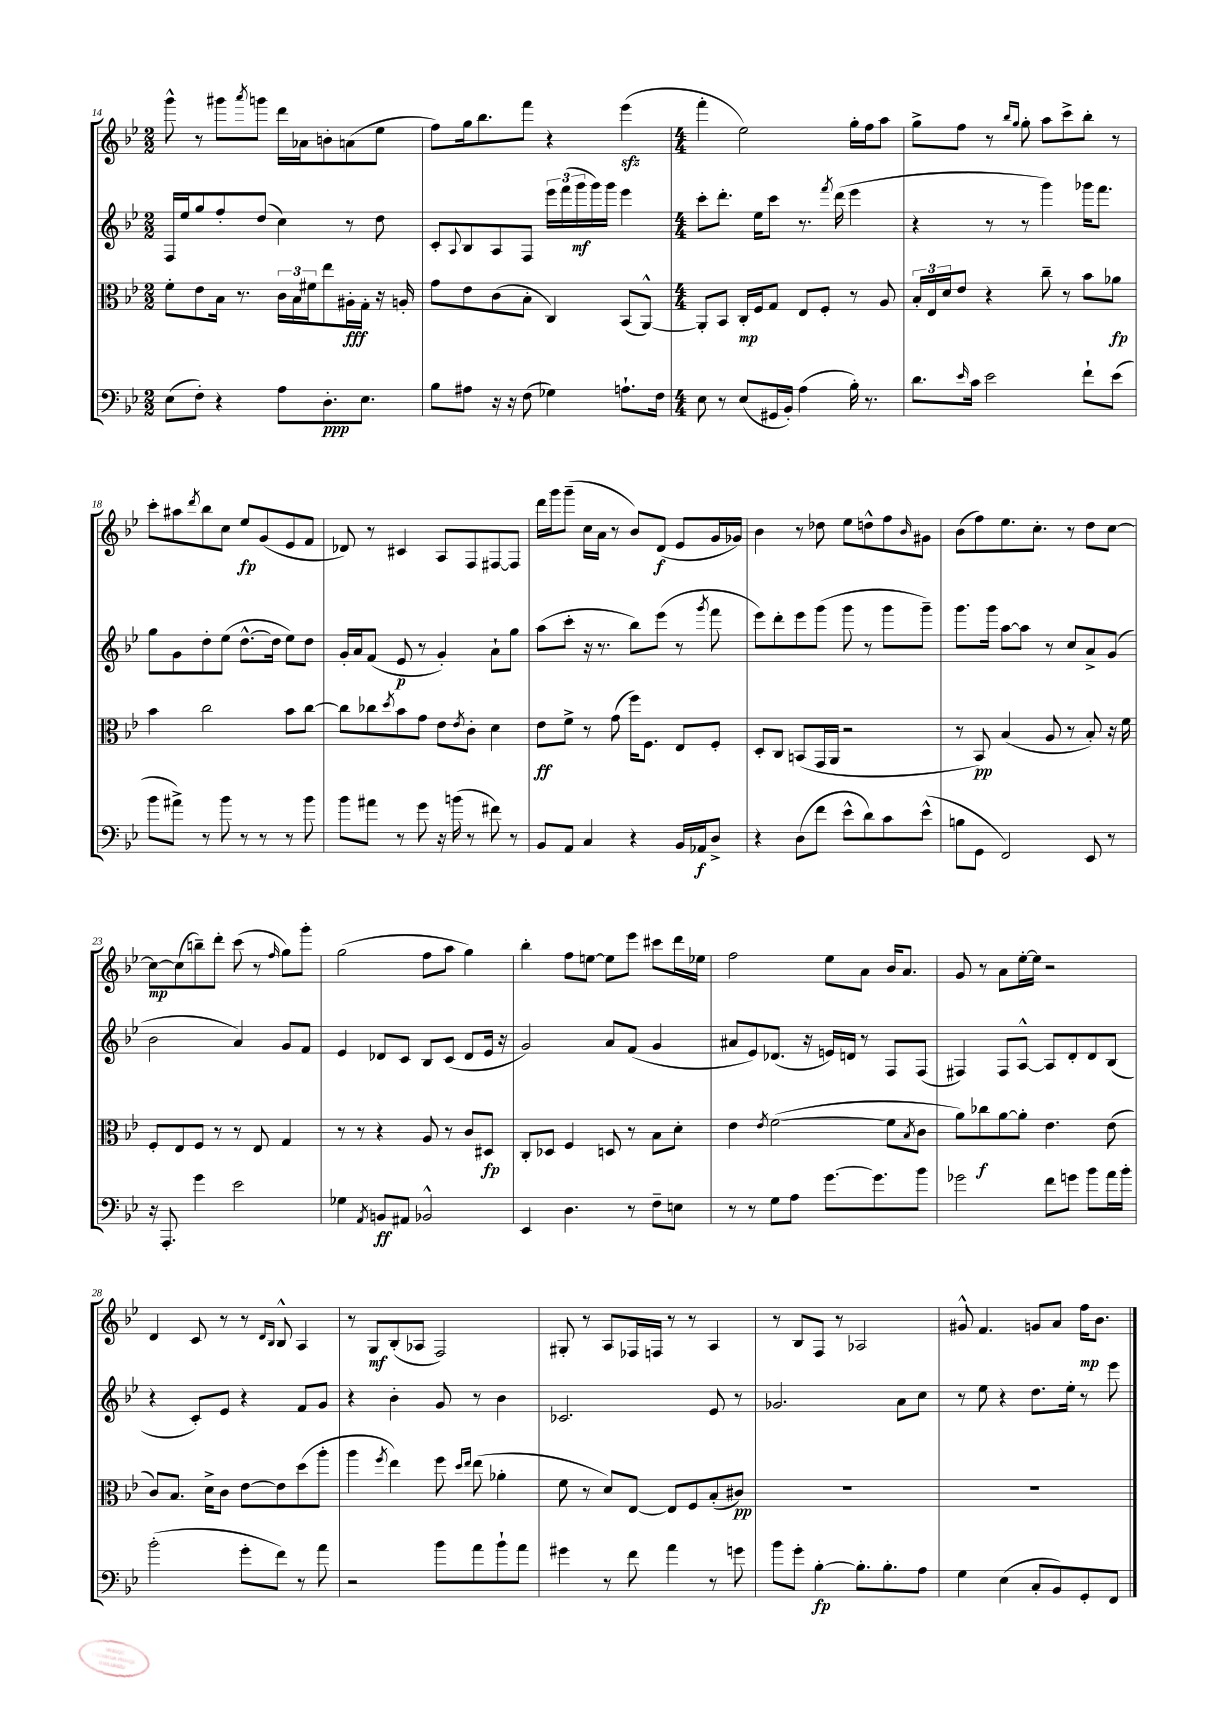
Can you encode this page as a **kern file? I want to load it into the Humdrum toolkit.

**kern	**kern	**kern	**kern
*staff4	*staff3	*staff2	*staff1
*clefF4	*clefC3	*clefG2	*clefG2
*k[b-e-]	*k[b-e-]	*k[b-e-]	*k[b-e-]
*M2/2	*M2/2	*M2/2	*M2/2
(8E-	8f'	16F	8ggg^^
.	.	16ee-	.
8F')	8e-	8gg	8r
4r	16B-	8ff'	8ggg#
.	8.r	.	.
.	.	.	8qaaa
.	.	(8dd	8ggg
8A	24c	4cc)	16ddd
.	24B-	.	.
.	.	.	16a-
.	24f#	.	.
8.D'	8ee-	.	8b'
.	16A#'	8r	(8a
8.E-	16G'	.	.
.	16r	8dd	8ee-
.	16A'	.	.
=	=	=	=
8B-	8g	8c'	8ff)
.	.	8qqA	.
8A#	8e-	8B-	16gg
.	.	.	8.bb-
16r	(8c	8A	.
16r	.	.	.
(8F	8B-'	8F	8fff
4G-)	4C)	24eee-	4r
.	.	(24fff	.
.	.	24ggg	.
.	.	16ggg)	.
.	.	16ggg	.
8.A`	(8BB-	4eee-	(4eee-
.	[8AA^^)	.	.
16F	.	.	.
=	=	=	=
*M4/4	*M4/4	*M4/4	*M4/4
8E-	8AA']	8ccc'	4fff'
8r	8BB-	8.ddd'	.
(8E-	16C'	.	2ee-)
.	16F	16ee-	.
16GG#	8G	8ccc	.
16BB-')	.	.	.
(4A	8E-	8.r	.
.	8F'	.	.
.	.	8qfff	.
.	.	(16ddd	.
16B-')	8r	4eee-	16gg'
8.r	.	.	16ff
.	8A	.	8aa
=	=	=	=
8.d	24B-'	4r	8gg^
.	24E-	.	.
.	24d	.	.
.	8e-	.	8ff
16qqe-	.	.	.
16c	.	.	.
2e-	4r	8r	8r
.	.	.	16qqbb-
.	.	.	16qqgg
.	.	8r	8gg'
.	8cc~	4ggg)	8aa
.	8r	.	8ccc^
8f`	8b-	16ggg-	8bb-'
.	.	8.fff	.
(8e-	8a-	.	8r
=	=	=	=
8b-	4b-	8gg	8ccc'
8a#^)	.	8g	8aa#
.	.	.	8qddd
8r	2cc	8dd'	8bb-
8b-	.	(8ee-	8cc
8r	.	[8.dd^^	8ee-
8r	.	.	(8g
.	.	16dd]	.
8r	8b-	8ee-)	8e-
8b-	[8cc	8dd	8f
=	=	=	=
8b-	8cc]	16g'	8d-)
.	.	16a	.
8a#	8cc-	(8f	8r
.	8qdd	.	.
8r	8b-	8e-	4c#
8g	8g	8r	.
16r	8e-	4g')	8A
(16b	.	.	.
.	8qe-	.	.
8r	8c'	.	8F
8f#)	4d	8a`	[8F#
8r	.	8gg	8F#]
=	=	=	=
8BB-	8e-	(8aa	16ddd
.	.	.	16ggg
8AA	8f^	8ccc'	(8ggg~
4C	8r	16r	16cc
.	.	8.r	16a
.	(8g	.	8r
4r	16ff)	8bb-)	8b-)
.	8.F	.	.
.	.	(8eee-	(8d
16BB-	8E-	8r	8e-
16AA-	.	.	.
.	.	8qggg	.
8D^	8F'	8fff	16g
.	.	.	16g-)
=	=	=	=
4r	8D'	8eee-)	4b-
.	8C	8ddd'	.
(8D	(8BB	8eee-	8r
8f	16GG	(8ggg	8dd-
.	16AA	.	.
8e-^^	2r	8ggg	8ee-
8d)	.	8r	8dd^^
8c	.	8ggg	8ff
.	.	.	16qqb-
(8e-^^	.	8ggg~)	8g#
=	=	=	=
8B	8r	8.ggg	(8b-
8GG	8BB-)	.	8ff)
.	.	16ggg	.
2FF)	(4B-	[8aa	8.ee-
.	.	8aa]	.
.	.	.	8.cc'
.	8A	8r	.
.	8r	8cc	8r
8EE-	8B-')	8a^	8dd
8r	16r	(8g	[8cc
.	16f	.	.
=	=	=	=
16r	8F'	2b-	8cc_
8.AAA'	.	.	.
.	8E-	.	(8cc]
4g	8F	.	8bb~)
.	8r	.	8ddd'
2e-	8r	4a)	(8ccc
.	8E-	.	8r
.	.	.	16qqff
.	4G	8g	8gg)
.	.	8f	8ggg'
=	=	=	=
4G-	8r	4e-	(2gg
.	8r	.	.
8qAA	.	.	.
8BB	4r	8d-	.
8AA#	.	8c	.
2BB-^^	8A	8B-	8ff
.	8r	(8c	8aa
.	8c	8d-	4gg)
.	8D#	16e-	.
.	.	16r	.
=	=	=	=
4EE-	8C'	2g)	4bb-'
.	8D-	.	.
4.D	4F	.	8ff
.	.	.	[8ee
.	8D	8a	8ee]
8r	8r	(8f	8eee-
8F~	8B-	4g	8ccc#
8E	8d'	.	16ddd
.	.	.	16ee-
=	=	=	=
8r	4e-	8a#	2ff
8r	.	8e-)	.
.	8qe-	.	.
8G	([2f	(8.d-	.
8A	.	.	.
.	.	16r	.
[8.g	.	16e)	8ee-
.	.	16d	.
.	.	8r	8a
8.g]	.	.	.
.	8f]	8F	16b-
.	.	.	8.a
.	8qB-	.	.
8b-	8c	(8F	.
=	=	=	=
2g-	8a)	4F#)	8g
.	8cc-	.	8r
.	[8a	8F#	8a
.	8a']	[8A^^	[16ee-'
.	.	.	16ee-]
8f	4.e-	8A]	2r
8g	.	8d'	.
8b-	.	8d	.
16a	(8e-	(8B-	.
16b-'	.	.	.
=	=	=	=
(2b-'	8c)	4r	4d
.	8.B-	.	.
.	.	8c')	8c
.	16d^	.	.
.	8c	8e-	8r
8g'	[8e-	4r	8r
.	.	.	16qqd
.	.	.	16qqB-
8f)	8e-]	.	8B-^^
8r	(8dd	8f	4A
8a	8aa'	8g	.
=	=	=	=
2r	4aa	4r	8r
.	.	.	8G
.	8qff	.	.
.	4ee-)	4b-'	(8B-'
.	.	.	8A-
8b-	8ff	8g	2F)
.	16qqdd	.	.
.	16qqee-	.	.
8a	(8ee-	8r	.
8b-`	4a-'	4b-	.
8a	.	.	.
=	=	=	=
4g#	8f	2.c-	8G#'
.	8r	.	8r
8r	8d)	.	8A
8f	[8E-	.	16F-
.	.	.	16F
4a	8E-]	.	8r
.	8F	.	8r
8r	(8B-'	8e-	4A
8g	8c#)	8r	.
=	=	=	=
8b-	1r	2.g-	8r
8g'	.	.	8B-
[4B-'	.	.	8F
.	.	.	8r
8.B-']	.	.	2A-
8.B-'	.	.	.
.	.	8a	.
8A	.	8cc	.
=	=	=	=
4G	1r	8r	8g#^^
.	.	8ee-	4.f
(4E-	.	4r	.
8C'	.	8.dd	8g
8BB-)	.	.	8a
.	.	16ee-'	.
8GG'	.	8r	16ff
.	.	.	8.b-
8FF	.	8eee-	.
==	==	==	==
*-	*-	*-	*-
